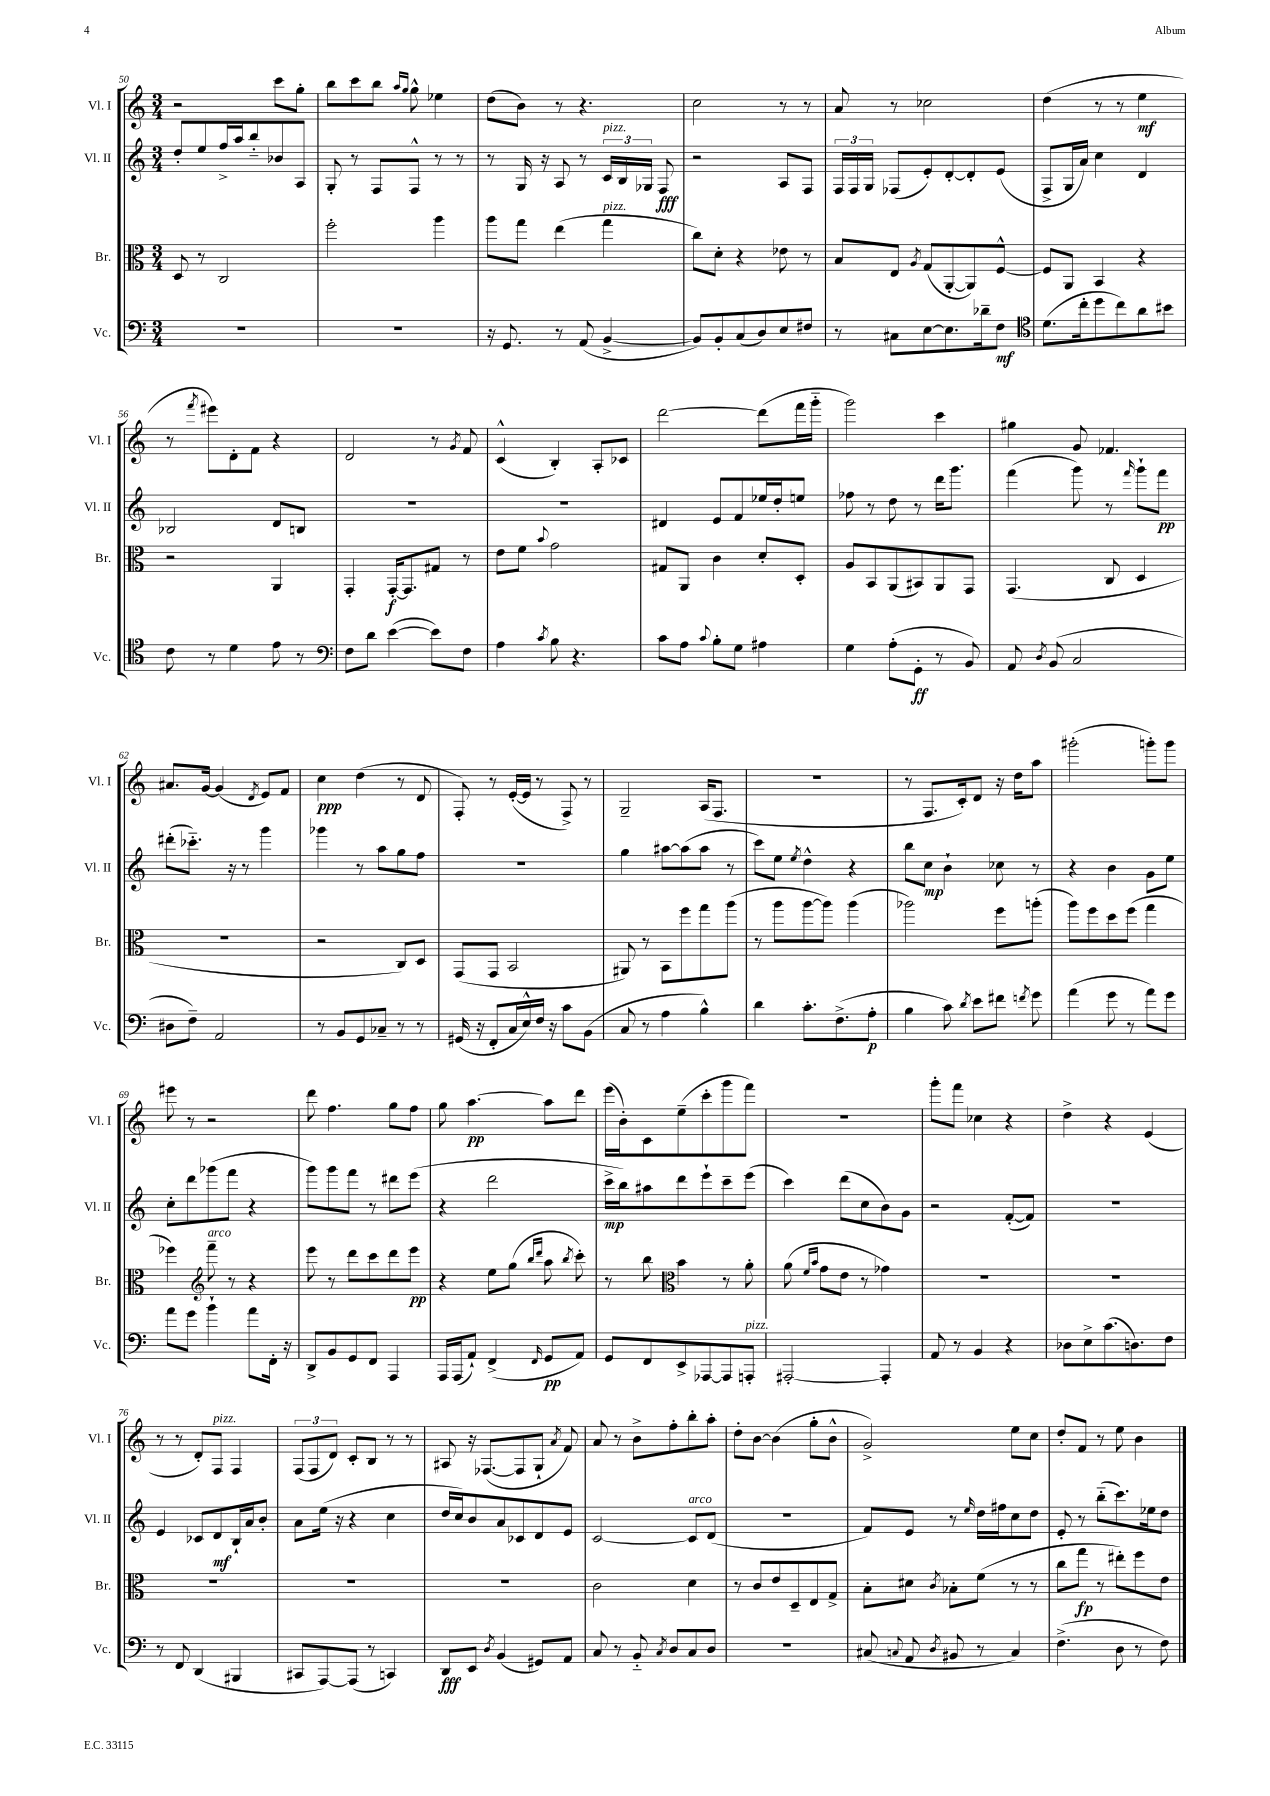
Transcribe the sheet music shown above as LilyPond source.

<<
\new StaffGroup <<
\new Staff = "s0" \with { instrumentName = "Vl. I" shortInstrumentName = "Vl. I" } {
    \clef treble \key c \major \numericTimeSignature \time 3/4
    \autoBeamOff r2 c'''8[ g''8]-. |
    b''8[ c'''8 b''8] \grace { a''16[ g''16] } g''8-^ ees''4 |
    d''8[( b'8]) r8 r4. |
    c''2 r8 r8 |
    a'8 r8 ces''2 |
    d''4( r8 r8 e''4\mf |
    r8 \acciaccatura { f'''8 } eis'''8[) d'8-. f'8] r4 |
    d'2 r8 \acciaccatura { g'8 } f'8 |
    c'4-^( b4-.) a8[-. ces'8] |
    d'''2~ d'''8[( f'''16 g'''16]-_ |
    g'''2) c'''4 |
    gis''4 g'8 fes'4. |
    ais'8.[ g'16]~ g'4( \acciaccatura { d'8 } e'8[) f'8] |
    c''4\ppp d''4( r8 d'8 |
    f8-.) r8 e'16[~-.( e'16] r8 f8->) r8 |
    g2-- a16[( f8.] |
    R2. |
    r8 f8.[ c'16-.) d'8] r16 d''16[ a''8] |
    gis'''2-.( g'''8[-.) g'''8] |
    eis'''8 r8 r2 |
    d'''8 f''4. g''8[ f''8] |
    g''8 a''4.~\pp a''8[ d'''8] |
    e'''16[( b'16-.) c'8 e''8--( c'''8-. g'''8 f'''8]) |
    R2. |
    g'''8[-. f'''8] ces''4 r4 |
    d''4-> r4 e'4( |
    r8 r8 d'8[-.) f8]^\markup { \italic "pizz." } f4 |
    \tuplet 3/2 { f8[( f8 d'8]) } c'8[-. b8] r8 r8 |
    ais8 r16 fes8.[~( fes8 g8]-! \acciaccatura { a'8 } f'8) |
    a'8 r8 b'8[-> f''8-. b''8-. a''8]-. |
    d''8[-. b'8]~ b'4( g''8[-. b'8]-^ |
    g'2->) e''8[ c''8] |
    d''8[-. f'8] r8 e''8 b'4 \bar "|." |
}
\new Staff = "s1" \with { instrumentName = "Vl. II" shortInstrumentName = "Vl. II" } {
    \clef treble \key c \major \numericTimeSignature \time 3/4
    \autoBeamOff d''8[-. e''8 f''16-> a''16 b''8-_ bes'8 a8] |
    g8-. r8 f8[ f8]-^ r8 r8 |
    r8 g16 r16 a8 r8 \tuplet 3/2 { c'16[^\markup { \italic "pizz." } b16 ges16] } f8\fff |
    r2 a8[ f8] |
    \tuplet 3/2 { f16[ f16 g16] } fes8[( e'8-.) d'8~-. d'8-. e'8]( |
    f8[-> g16 a'16]) c''4 d'4 |
    bes2 d'8[ b8] |
    R2. |
    R2. |
    dis'4 e'8[ f'8 ees''16 d''16-. e''8] |
    fes''8 r8 d''8 r8 d'''16[ g'''8.] |
    f'''4( g'''8) r8 \grace { f'''16 } g'''8[-! f'''8]\pp |
    dis'''8[-.( ces'''8.]-_) r16 r8 g'''4 |
    ges'''4 r8 a''8[ g''8 f''8] |
    R2. |
    g''4 ais''8[~ ais''8( ais''8] r8 |
    c'''8[) e''8] \acciaccatura { e''8 } d''4-^ r4 |
    b''8[ c''8]\mp b'4-! ces''8 r8 |
    r4 b'4 g'8[ e''8] |
    c''8[-. d'''8 ges'''8( f'''8] r4 |
    g'''8[) g'''8 f'''8] r8 dis'''8[ e'''8]( |
    r4 d'''2 |
    c'''16[->\mp b''16) ais''8 d'''8 e'''8-! c'''8-- e'''8]( |
    c'''4) d'''8[( c''8 b'8) g'8] |
    r2 f'8[~-.( f'8]) |
    R2. |
    e'4 ces'8[ d'8\mf b16-! a'16 b'8]-. |
    a'8[ e''16]( r16 r4 c''4 |
    d''16[ c''16) b'8 a'8 ces'8 d'8 e'8] |
    c'2~ c'8[^\markup { \italic "arco" } d'8]( |
    R2. |
    f'8[) e'8] r8 \grace { e''16 } d''16[ fis''16 c''8 d''8] |
    e'8-. r8 b''8[-_( c'''8.) ees''16 d''8] \bar "|." |
}
\new Staff = "s2" \with { instrumentName = "Br." shortInstrumentName = "Br." } {
    \clef alto \key c \major \numericTimeSignature \time 3/4
    \autoBeamOff d8 r8 c2 |
    f''2-. a''4 |
    a''8[ g''8] e''4( g''4^\markup { \italic "pizz." } |
    c''8[) d'8]-. r4 ees'8 r8 |
    b8[ e8] \acciaccatura { a8 } g8[( a,8~-. a,8) f8]~-^ |
    f8[ a,8] b,4 r4 |
    r2 a,4 |
    g,4-. g,16[~-.\f g,8. gis8] r8 |
    e'8[ f'8] \appoggiatura { b'8 } g'2 |
    gis8[ a,8] c'4 d'8[-. d8]-. |
    a8[ b,8 a,8( bis,8) a,8 g,8] |
    g,4.( c8 d4 |
    R2. |
    r2 c8[) d8] |
    g,8[( g,8] b,2 |
    ais,8) r8 b,8[ f''8 g''8 a''8]( |
    r8 a''8[ a''8~ a''8]) a''4( |
    aes''2) f''8[ a''8]-.( |
    a''8[) f''8 d''8 f''8]( g''4 |
    fes''4) \clef treble f'''8--^\markup { \italic "arco" } r8 r4 |
    e'''8 r8 d'''8[ c'''8 d'''8 e'''8]\pp |
    r4 e''8[ g''8]( \grace { b''16[ d'''16] } a''8 \acciaccatura { b''8 } c'''8-.) |
    r8 b''8 \clef alto b'4 r8 a'8-. |
    a'8( \grace { f'16[ b'16] } g'8[ e'8] r8 ges'4) |
    R2. |
    R2. |
    R2. |
    R2. |
    R2. |
    c'2 d'4 |
    r8 c'8[ e'8 d8-- e8 g8]-> |
    b8[-. dis'8] \acciaccatura { c'8 } bes8[-. f'8]( r8 r8 |
    c''8[ g''8]\fp r8 eis''8[-.) f''8 e'8] \bar "|." |
}
\new Staff = "s3" \with { instrumentName = "Vc." shortInstrumentName = "Vc." } {
    \clef bass \key c \major \numericTimeSignature \time 3/4
    \autoBeamOff R2. |
    R2. |
    r16 g,8. r8 a,8( b,4~-> |
    b,8[) b,8-. c8( d8) e8 fis8] |
    r8 cis8[ e8~ e8. des'16-- f8]\mf |
    \clef tenor d'8.[( c''16-. d''8 c''8) a'8 bis'8] |
    c'8 r8 d'4 e'8 r8 |
    \clef bass f8[ d'8] e'4~( e'8[) f8] |
    a4 \acciaccatura { c'8 } b8 r4. |
    c'8[ a8] \appoggiatura { c'8 } b8[-. g8] ais4 |
    g4 a8[-.( g,8]-.\ff r8 b,8) |
    a,8 \acciaccatura { d8 } b,8( c2 |
    dis8[ f8]--) a,2 |
    r8 b,8[ g,8 ces8]-- r8 r8 |
    gis,16( r16 f,8[-. c16 e16-^) f16] r16 c'8[ b,8]( |
    c8 r8 a4 b4-^) |
    d'4 c'8.[-. f8.->( a8]-.\p |
    b4 c'8) \acciaccatura { d'8 } e'8[ fis'8] \acciaccatura { f'8 } g'8 |
    a'4( g'8 r8 a'8[) g'8] |
    a'8[ g'8] b'4-! a'8[ f,16]-. r16 |
    d,8[-> b,8 g,8 f,8] a,,4 |
    a,,16[ a,,16( a,8]-!) f,4->( \grace { f,16 } g,8[\pp a,8]) |
    g,8[ f,8 e,8-> aes,,8~ aes,,8 a,,8]-.^\markup { \italic "pizz." } |
    ais,,2~-. ais,,4-. |
    a,8 r8 b,4 r4 |
    des8[ e8-> c'8.( d8.) f8] |
    r8 f,8 d,4( bis,,4 |
    cis,8[ a,,8~) a,,8]( r8 c,4) |
    d,8[\fff e,8] \acciaccatura { d8 } b,4( gis,8[) a,8] |
    c8 r8 b,8-_ \acciaccatura { c8 } d8[ c8 d8] |
    R2. |
    cis8( \appoggiatura { c8 } a,8 \acciaccatura { d8 } bis,8 r8 c4) |
    f4.->( d8 r8 f8) \bar "|." |
}
>>
>>
\layout { \context { \Score currentBarNumber = #50 } }
